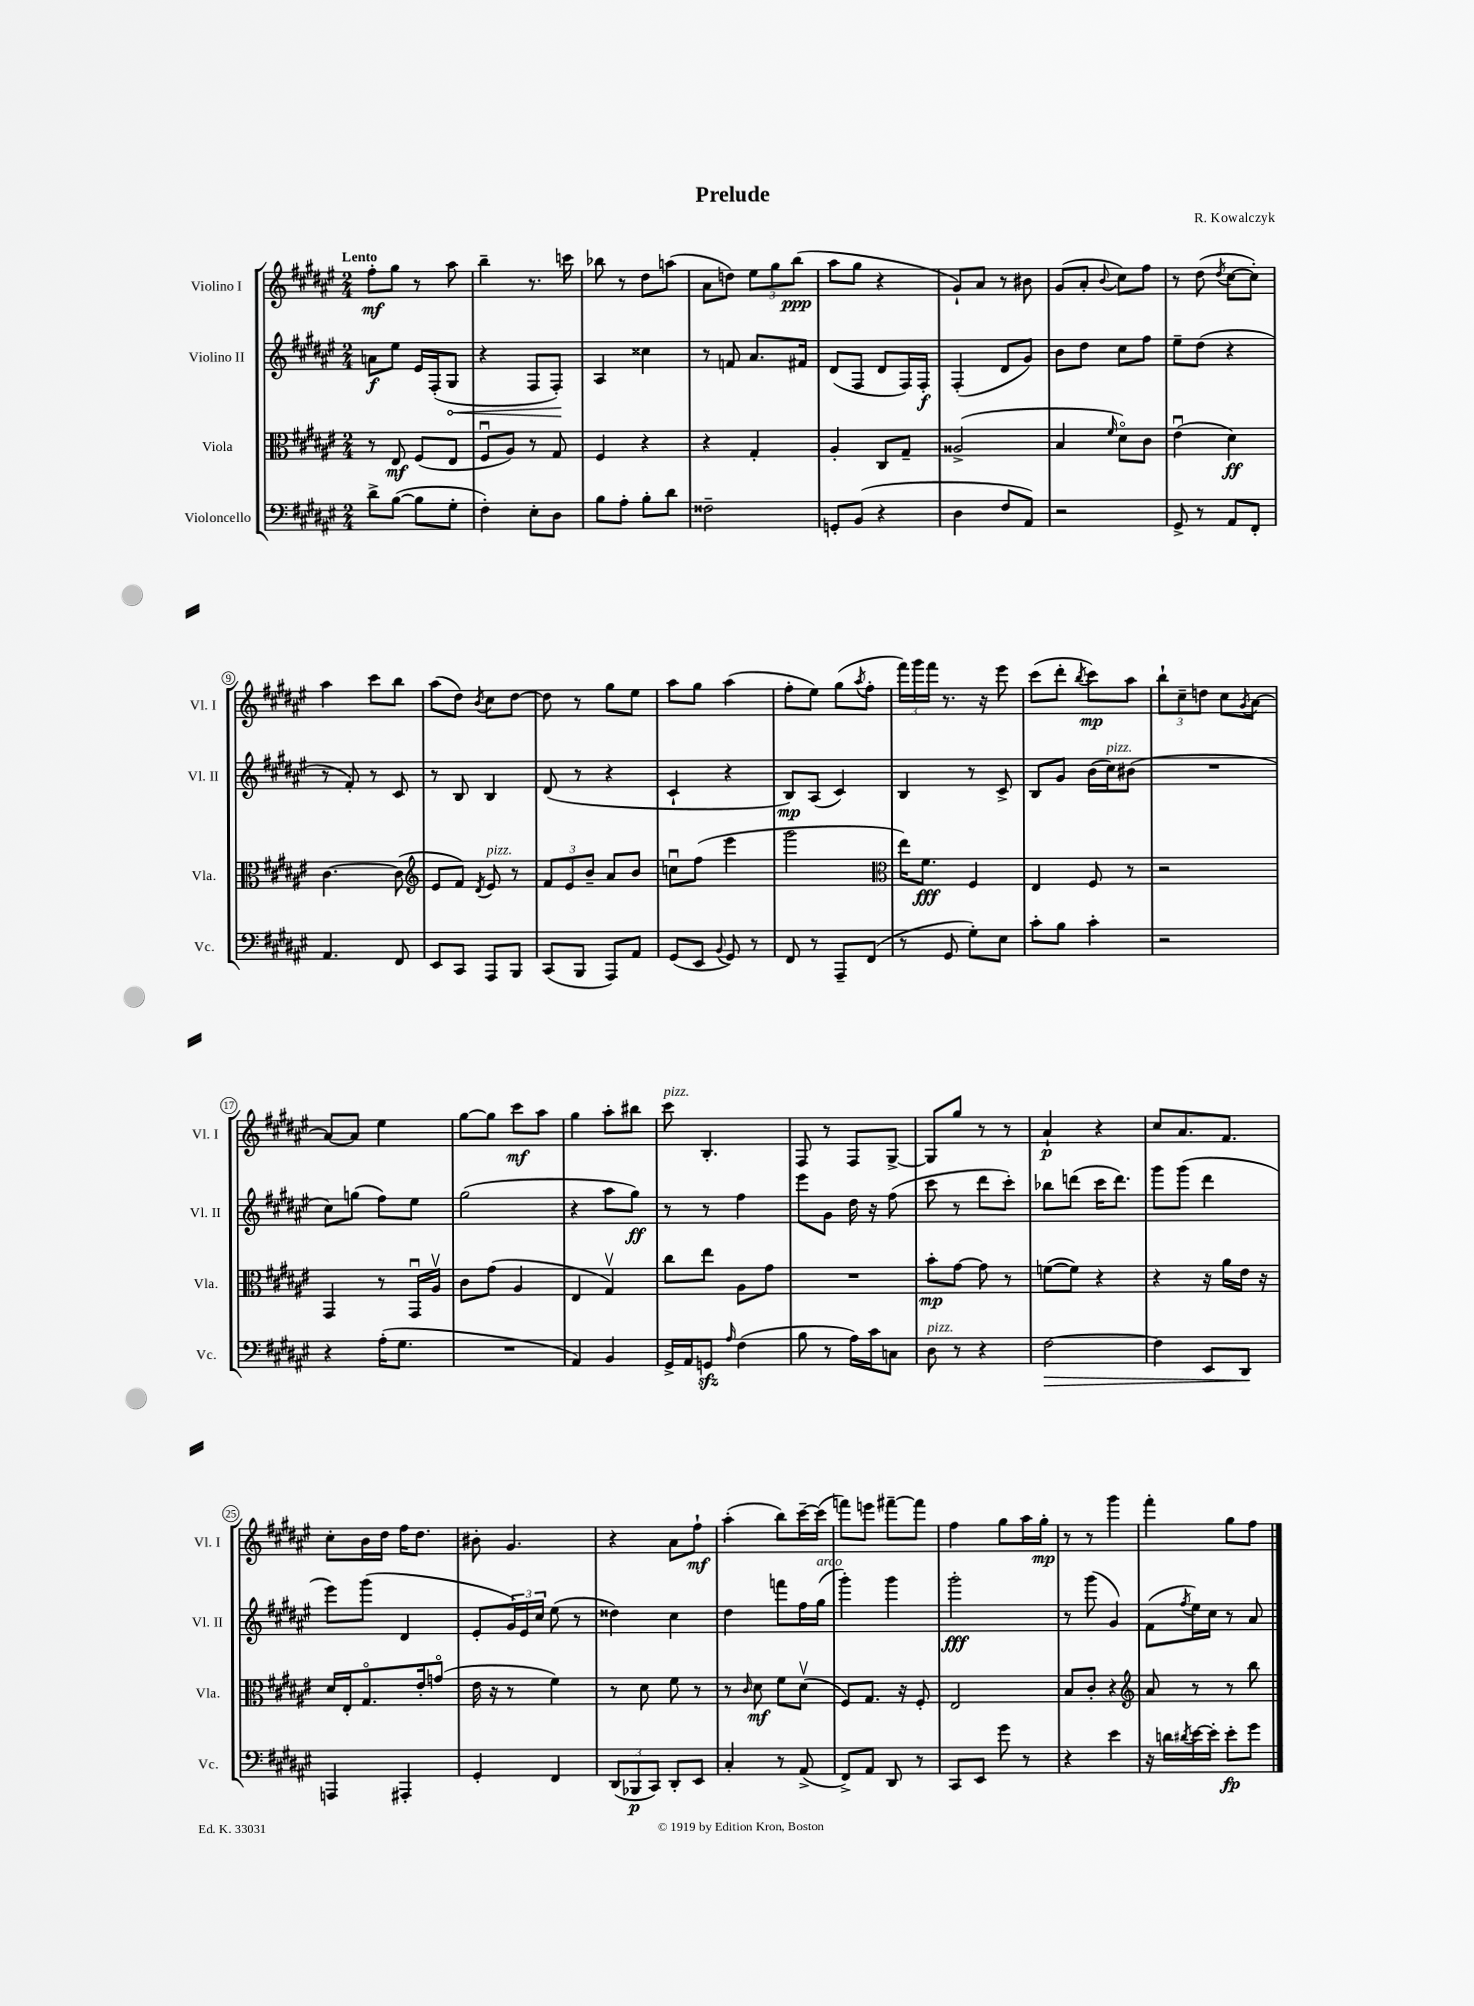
\header { title = "Prelude" composer = "R. Kowalczyk" }
<<
\new StaffGroup <<
\new Staff = "s0" \with { instrumentName = "Violino I" shortInstrumentName = "Vl. I" } {
    \clef treble \key fis \major \numericTimeSignature \time 2/4 \tempo "Lento"
    fis''8-.\mf gis''8 r8 ais''8 |
    b''4-- r8. c'''16 |
    bes''8 r8 dis''8 a''8( |
    ais'8 d''8) \tuplet 3/2 { eis''8 gis''8 b''8\ppp( } |
    ais''8 gis''8 r4 |
    gis'8-!) ais'8 r8 bis'8 |
    gis'8( ais'8-. \appoggiatura { b'8 } cis''8) fis''8 |
    r8 dis''8( \acciaccatura { dis''8 } cis''8~ cis''8-.) |
    ais''4 cis'''8 b''8 |
    ais''8( dis''8) \acciaccatura { b'8 } cis''8 dis''8~ |
    dis''8 r8 gis''8 eis''8 |
    ais''8 gis''8 ais''4( |
    fis''8-. eis''8) gis''8( \acciaccatura { ais''8 } fis''8-. |
    \tuplet 3/2 { fis'''16) gis'''16 fis'''16 } r8. r16 eis'''8 |
    cis'''8( dis'''8-. \acciaccatura { b''8 } cis'''8\mp) ais''8 |
    \tuplet 3/2 { b''8-! cis''8-- d''8 } cis''8 \acciaccatura { gis'8 } ais'8~ |
    ais'8~ ais'8 eis''4 |
    gis''8~ gis''8 cis'''8\mf ais''8 |
    gis''4 ais''8-. bis''8 |
    cis'''8^\markup { \italic "pizz." } b4.-. |
    fis8 r8 fis8 gis8~-> |
    gis8 gis''8 r8 r8 |
    ais'4-!\p r4 |
    cis''8 ais'8. fis'8. |
    cis''8-. b'16 dis''16 fis''16 dis''8. |
    bis'8-. gis'4. |
    r4 ais'8 fis''8-!\mf |
    ais''4-.( b''8) cis'''16~-- cis'''16( |
    f'''8) e'''8 fis'''8~-- fis'''8 |
    fis''4 gis''8 ais''16 gis''16-.\mp |
    r8 r8 gis'''4 |
    fis'''4-. gis''8 fis''8 \bar "|." |
}
\new Staff = "s1" \with { instrumentName = "Violino II" shortInstrumentName = "Vl. II" } {
    \clef treble \key fis \major \numericTimeSignature \time 2/4
    a'8\f eis''8 eis'16 fis16-.( \once \override Hairpin.circled-tip = ##t gis8\< |
    r4 fis8 fis8-.\!) |
    ais4 cisis''4 |
    r8 f'8 ais'8. fis'16 |
    dis'8( fis8 dis'8 fis16) fis16-.\f |
    fis4-.( dis'8 gis'8) |
    b'8 dis''8 cis''8 fis''8 |
    eis''8-- dis''8( r4 |
    r8 fis'8-.) r8 cis'8 |
    r8 b8 b4 |
    dis'8( r8 r4 |
    cis'4-! r4 |
    b8\mp) ais8( cis'4) |
    b4 r8 cis'8-> |
    b8 gis'8 b'16( cis''16^\markup { \italic "pizz." }) bis'8( |
    R2 |
    cis''8) g''8( fis''8) eis''8 |
    gis''2( |
    r4 ais''8 gis''8\ff) |
    r8 r8 fis''4 |
    eis'''8 gis'8 dis''16 r16 fis''8( |
    cis'''8 r8 dis'''8 cis'''8-.) |
    bes''8 d'''8( cis'''16 d'''8.) |
    gis'''8 gis'''8( dis'''4 |
    eis'''8) gis'''8( dis'4 |
    eis'8-. \tuplet 3/2 { gis'16) eis'16 cis''16 } eis''8( r8 |
    disis''4) cis''4 |
    dis''4 f'''8 fis''16 gis''16^\markup { \italic "arco" }( |
    gis'''4-.) gis'''4 |
    gis'''2-.\fff |
    r8 gis'''8( gis'4) |
    fis'8( \acciaccatura { fis''8 } eis''16) cis''16 r8 ais'8 \bar "|." |
}
\new Staff = "s2" \with { instrumentName = "Viola" shortInstrumentName = "Vla." } {
    \clef alto \key fis \major \numericTimeSignature \time 2/4
    r8 eis8\mf fis8( eis8 |
    fis8\downbow ais8) r8 gis8 |
    fis4 r4 |
    r4 gis4-. |
    ais4-. cis8 gis8-- |
    aisis2->( |
    b4 \grace { fis'16 } dis'8\flageolet) cis'8 |
    eis'4\downbow( dis'4\ff) |
    cis'4.~ cis'8( |
    \clef treble eis'8 fis'8) \acciaccatura { dis'8 } eis'8^\markup { \italic "pizz." } r8 |
    \tuplet 3/2 { fis'8 eis'8 b'8-- } ais'8 b'8 |
    c''8\downbow fis''8( eis'''4 |
    gis'''2 |
    \clef alto eis''16) fis'8.\fff fis4 |
    eis4 fis8 r8 |
    r2 |
    gis,4 r8 gis,16\downbow ais16\upbow |
    cis'8 gis'8( ais4 |
    eis4 gis4\upbow) |
    cis''8 eis''8 ais8 gis'8 |
    R2 |
    b'8-.\mp gis'8~ gis'8 r8 |
    f'8~( f'8) r4 |
    r4 r16 ais'16 eis'16 r16 |
    dis'16 eis16-. gis8.\flageolet eis'16-. g'8\flageolet( |
    eis'16 r16 r8 fis'4) |
    r8 dis'8 fis'8 r8 |
    r8 \grace { cis'16 } dis'8\mf fis'8 dis'8\upbow( |
    fis8) gis8. r16 fis8-. |
    eis2 |
    b8 cis'8-. r4 |
    \clef treble ais'8 r8 r8 b''8 \bar "|." |
}
\new Staff = "s3" \with { instrumentName = "Violoncello" shortInstrumentName = "Vc." } {
    \clef bass \key fis \major \numericTimeSignature \time 2/4
    dis'8-> b8~( b8 gis8-. |
    fis4-.) eis8-. dis8 |
    b8 ais8-. b8-. dis'8 |
    fisis2-- |
    g,8-. b,8( r4 |
    dis4 fis8 ais,8) |
    r2 |
    gis,8-> r8 ais,8 fis,8-. |
    ais,4. fis,8 |
    eis,8 cis,8 ais,,8 b,,8 |
    cis,8( b,,8 ais,,8) ais,8 |
    gis,8( eis,8 \appoggiatura { b,8 } gis,8) r8 |
    fis,8 r8 ais,,8-- fis,8( |
    r8 gis,8 gis8-.) eis8 |
    cis'8-. b8 cis'4-. |
    r2 |
    r4 ais16-.( gis8. |
    R2 |
    ais,4) b,4 |
    gis,16-> ais,16 g,8\sfz \grace { ais16 } fis4( |
    b8 r8 ais16) cis'16 c8 |
    dis8^\markup { \italic "pizz." } r8 r4 |
    fis2~\> |
    fis4 eis,8 dis,8\! |
    a,,4 ais,,4-. |
    gis,4-. fis,4 |
    \tuplet 3/2 { dis,8( bes,,8\p cis,8) } dis,8-. eis,8 |
    cis4-. r8 ais,8->( |
    fis,8->) ais,8 dis,8 r8 |
    cis,8 eis,8 gis'8 r8 |
    r4 eis'4 |
    r16 d'16 \acciaccatura { dis'8 } eis'16~ eis'16-. eis'8-.\fp gis'8 \bar "|." |
}
>>
>>
\layout { \context { \Score \override BarNumber.stencil = #(make-stencil-circler 0.1 0.3 ly:text-interface::print) } }
